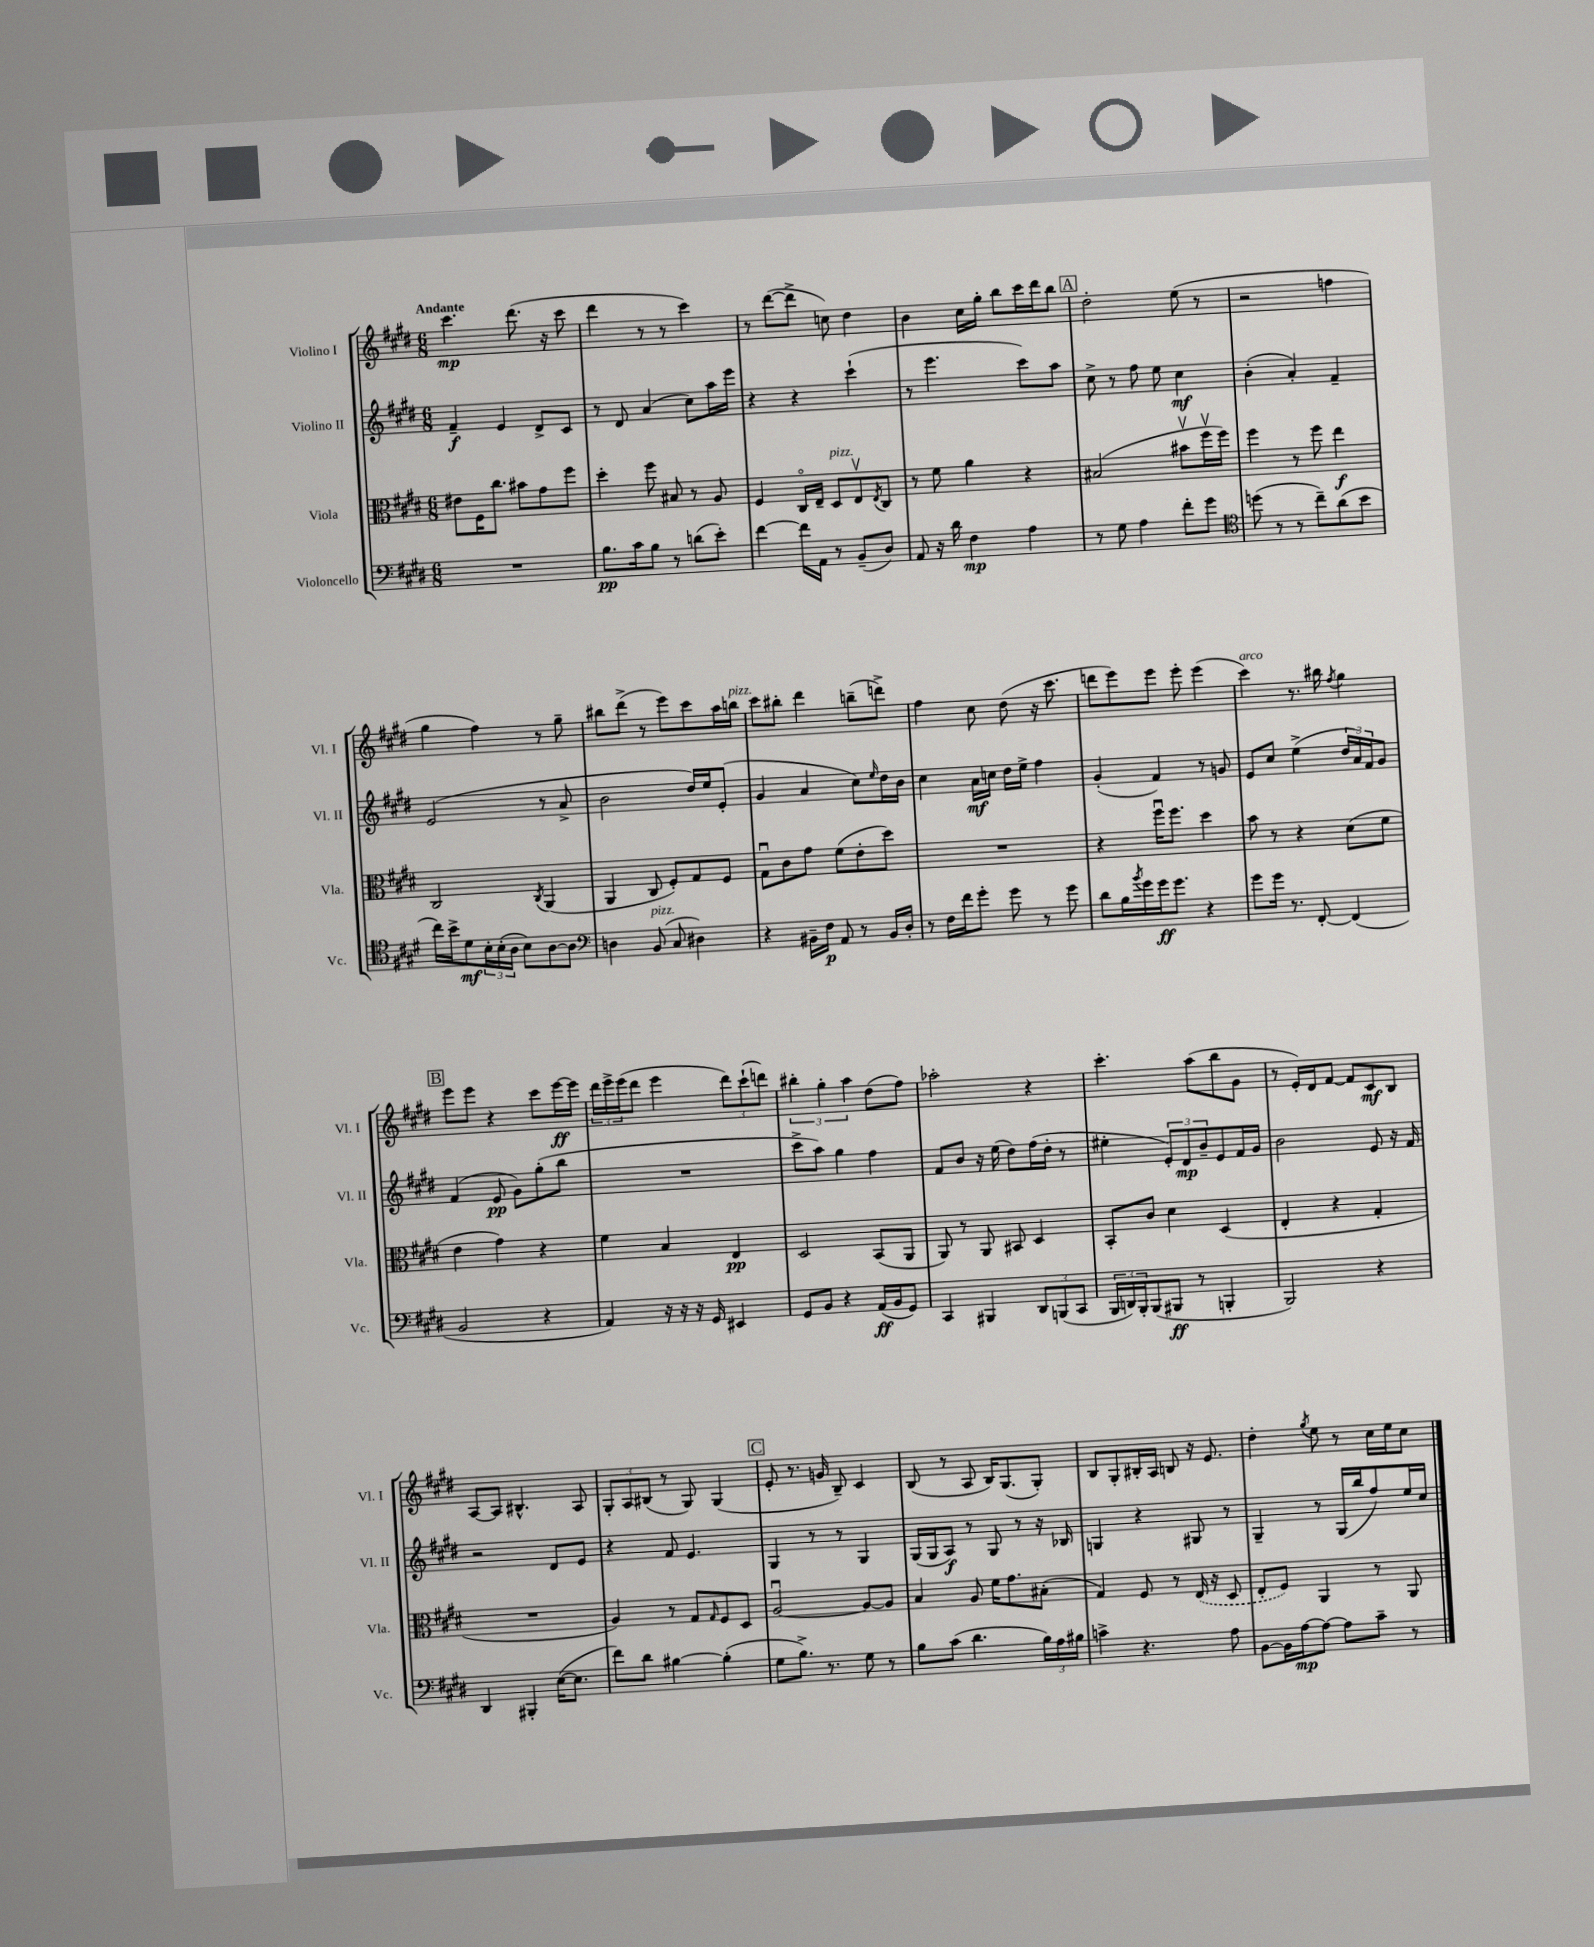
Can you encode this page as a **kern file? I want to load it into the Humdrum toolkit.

**kern	**kern	**kern	**kern
*staff4	*staff3	*staff2	*staff1
*clefF4	*clefC3	*clefG2	*clefG2
*k[f#c#g#d#]	*k[f#c#g#d#]	*k[f#c#g#d#]	*k[f#c#g#d#]
*M6/8	*M6/8	*M6/8	*M6/8
2.r	8e#\L	4f#~/	4.ccc#\
.	16F#\K	.	.
.	8.cc#\J	.	.
.	.	4e/	.
.	8b#\L	.	(8.ddd#\
.	8g#\	8d#^/L	.
.	.	.	16r
.	8ff#\J	8c#/J	8ccc#\
=	=	=	=
8.B\L	4dd#'\	8r	4ddd#\
.	.	8d#/	.
16c#\k	.	.	.
8B\J	8ff#\	(4a/	8r
8r	8B#/	.	8r
(8d\L	8r	8cc#\L)	4ccc#\)
8e'\J)	8A/	16aa\L	.
.	.	16eee\JJ	.
=	=	=	=
[4f#\	4F#/	4r	8r
.	.	.	([8ddd#\L
16f#\]LL	16C#o/LL	4r	8ddd#^\]J
16AA\JJ	16E~/JJ	.	.
8r	8D#/L	.	8cc\)
(8BB~/L	8Ev/	(4ccc#`\	4dd#\
.	8qE/	.	.
8D#/J)	8C#/J	.	.
=	=	=	=
8AA/	8r	8r	4b\
16r	8f#\	4.eee\	.
16d#\	.	.	.
4F#\	4a\	.	16cc#\LL
.	.	.	16gg#'\JJ
.	.	.	8bb\L
4A\	4r	8ccc#\L)	16ccc#\L
.	.	.	16ddd#\J
.	.	8aa\J	8bb\J
=	=	=	=
8r	(2B#/	8cc#^\	2dd#'\
8G#\	.	8r	.
4A\	.	8ff#\	.
.	.	8ee\	.
8f#'\L	8b#v\L	4cc#\	(8ee\
8g#\J	16ff#v\L	.	8r
.	16ff#\JJ)	.	.
=	=	=	=
*clefC4	*	*	*
(8dd\	4ff#\	(4b'\	2r
8r	.	.	.
8r	8r	4a'/)	.
8cc#~\L)	8ff#\	.	.
(8a\	4ee\	4f#~/	4ff\
8b\J	.	.	.
=	=	=	=
16cc#\LL)	2C#/	(2e/	4gg#\
16b^\J	.	.	.
8d#\	.	.	.
24B'\L	.	.	4ff#\)
(24B'\	.	.	.
24A\JJ	.	.	.
8B\L)	.	.	.
.	8qC#/	.	.
[8A\	(4AA/	8r	8r
8A\]J	.	8a^/	8gg#~\
=	=	=	=
*clefF4	*	*	*
4D\	4AA/	2b\	8bb#\L
.	.	.	(8ddd#^\J
(8BB/	8C#/	.	8r
8C#/	8F#'/L)	.	8eee\L)
4D#\)	8G#/	16dd#/LL)	8ccc#\
.	.	16ee/J	.
.	8F#/J	(8e'/J	16aa\L
.	.	.	16bb\JJ
=	=	=	=
4r	8G#u\L	4g#/	8ccc#\L
.	8c#\	.	8bb#'\J
16BB#~\LL	8g#\J	4a/	4ddd#\
16F#\JJ	.	.	.
8AA/	(8f#\L	.	.
8r	8e'\	8cc#\L)	(8bb~\L
.	.	16qqee/	.
16BB#/LL	8dd#\J)	16dd#\L	8ddd^\J)
16D#'/JJ	.	16b\JJ	.
=	=	=	=
8r	2.r	4cc#\	4ff#\
16F#\LL	.	.	.
16f#\J	.	.	.
8g#'\J	.	16a\LL	8cc#\
.	.	16cc\JJ	.
8g#\	.	16dd#\LL	(8dd#\
.	.	16ee^\JJ	.
8r	.	4ff#\	16r
.	.	.	8.ccc#\
8g#\	.	.	.
=	=	=	=
8d#\L	4r	(4g#'/	8ddd\L
16B\L	.	.	8eee\)
8qb/	.	.	.
16g#\	.	.	.
16g#\J	16ff#u\LK	4f#/)	8eee\J
8.g#\J	8.ff#\J	.	.
.	.	.	8eee'\
4r	4dd#\	8r	(4eee\
.	.	8g/	.
=	=	=	=
8g#\L	8b\	8e/L	4ccc#\)
16g#\Jk	8r	8cc#/J	.
8.r	.	.	.
.	4r	(4ee^\	8.r
[8FF#'/	.	.	.
.	.	.	16bb#\
.	.	.	8qff#/
(4FF#/]	(8d#\L	24dd#/LL	4gg#\
.	.	24a/)	.
.	.	24f#/J	.
.	8f#\J	8g#/J	.
=	=	=	=
2BB/	4e\	(4f#/	8eee\L
.	.	.	8eee\J
.	4g#\)	8e/	4r
.	.	8g#\L)	.
4r	4r	(8gg#'\	8ccc#\L
.	.	8bb\J	[16eee\L
.	.	.	16eee\]JJ
=	=	=	=
4AA/)	4f#\	2.r	24ddd#\LL
.	.	.	24eee^\
.	.	.	(24eee\J
.	.	.	8ddd#\J
16r	4B/	.	4eee\
16r	.	.	.
16r	.	.	.
16GG#/	.	.	.
4EE#/	4E/	.	12ddd#\L)
.	.	.	(12ccc#`\
.	.	.	12ddd\J)
=	=	=	=
8GG#/L	2D#/	8ccc#^\L	6bb#'\
8BB/J	.	8aa\J)	.
.	.	.	6gg#'\
4r	.	4gg#\	.
.	.	.	6aa\
(16AA/LL	(8BB/L	4ff#\	(8dd#\L
16BB/J	.	.	.
8GG#/J)	8AA/J	.	8ff#\J)
=	=	=	=
4CC#/	8AA/)	8f#/L	2aa-'\
.	8r	8b/J	.
4BBB#/	8AA/	16r	.
.	.	(16ee\	.
.	8BB#/	8dd#\L)	.
12DD#/L	4D#/	(16ff#\L	4r
.	.	16dd#'\JJ	.
(12BBB/	.	.	.
.	.	8r	.
12CC#/J	.	.	.
=	=	=	=
24BBB/LL	8BB'/L	4ee#'\	4.ccc#'\
24DD/)	.	.	.
24BBB'/J	.	.	.
(8BBB/	8c#/J	.	.
8BBB#/J	4d#\	12e'/L)	.
.	.	12d#/	.
8r	.	.	(8aa\L
.	.	12b~/	.
4BBB'/	(4D#/	8e/	8bb\
.	.	16f#/L	8g#\J
.	.	16g#/JJ	.
=	=	=	=
2BBB/)	4E'/	2b\	8r
.	.	.	16e'/LL)
.	.	.	16d#/J
.	4r	.	[8f#/J
.	.	.	8f#/]L
4r	4G#'/	8e/	8c#/
.	.	16r	8B/J
.	.	16f#/	.
=	=	=	=
4DD#/	2.r	2r	[8A/L
.	.	.	8A/]J
4BBB#'/	.	.	4.B#^^/
([16E\LK	.	8d#/L	.
8.E\]J	.	.	.
.	.	8e/J	8A/
=	=	=	=
8f#\L)	4A/)	4r	12G#'/L
.	.	.	12A/
8d#\J	.	.	.
.	.	.	(12B#/J
[4B#\	8r	8f#/	8r
.	8G#/L	4.e/	8G#/)
.	16qqG#/	.	.
(4B#'\]	8F#/	.	(4G#/
.	8D#/J	.	.
=	=	=	=
8G#\L	[2Au/	4G#/	8e'/
8.B^\J)	.	.	8.r
.	.	8r	.
8.r	.	.	16g/
.	.	8r	8B~/)
8G#\	8A/_L	4G#/	4c#/
8r	8A/]J	.	.
=	=	=	=
8B\L	4B/	(16G#/LL	(8B/
.	.	16G#/J	.
(8c#\J	.	8A/J)	8r
4.d#\	8A/	8r	8A/
.	16f#\LK	8G#/	16B/LK)
.	8.g#\	.	(8.G#/
.	.	8r	.
24B\LL)	(8B#'\J	16r	8G#'/J)
24A\	.	.	.
.	.	16B-/	.
24B#\JJ	.	.	.
=	=	=	=
4c^\	4G#/)	4G/	8B/L
.	.	.	8G#'/
4.r	8F#/	4r	16B#'/L
.	.	.	16A/JJ
.	8r	.	8B/
.	(16E/	8G#/	16r
.	16r	.	8.e/
8A\	8D#/	8r	.
=	=	=	=
[8BB\L	8E'/L	4G#~/	4dd#'\
16BB\]L	8F#/J)	.	.
[16A\J	.	.	.
.	.	.	8qgg#/
8A\_J	4AA/	8r	8ee\
8A\]L	.	(16G#/LL	8r
.	.	16bb/J	.
8c#~\J	8r	8ff#/)	16cc#\LL
.	.	.	16ee\J
8r	8AA/	16ee/L	8cc#\J
.	.	16cc#/JJ	.
==	==	==	==
*-	*-	*-	*-
